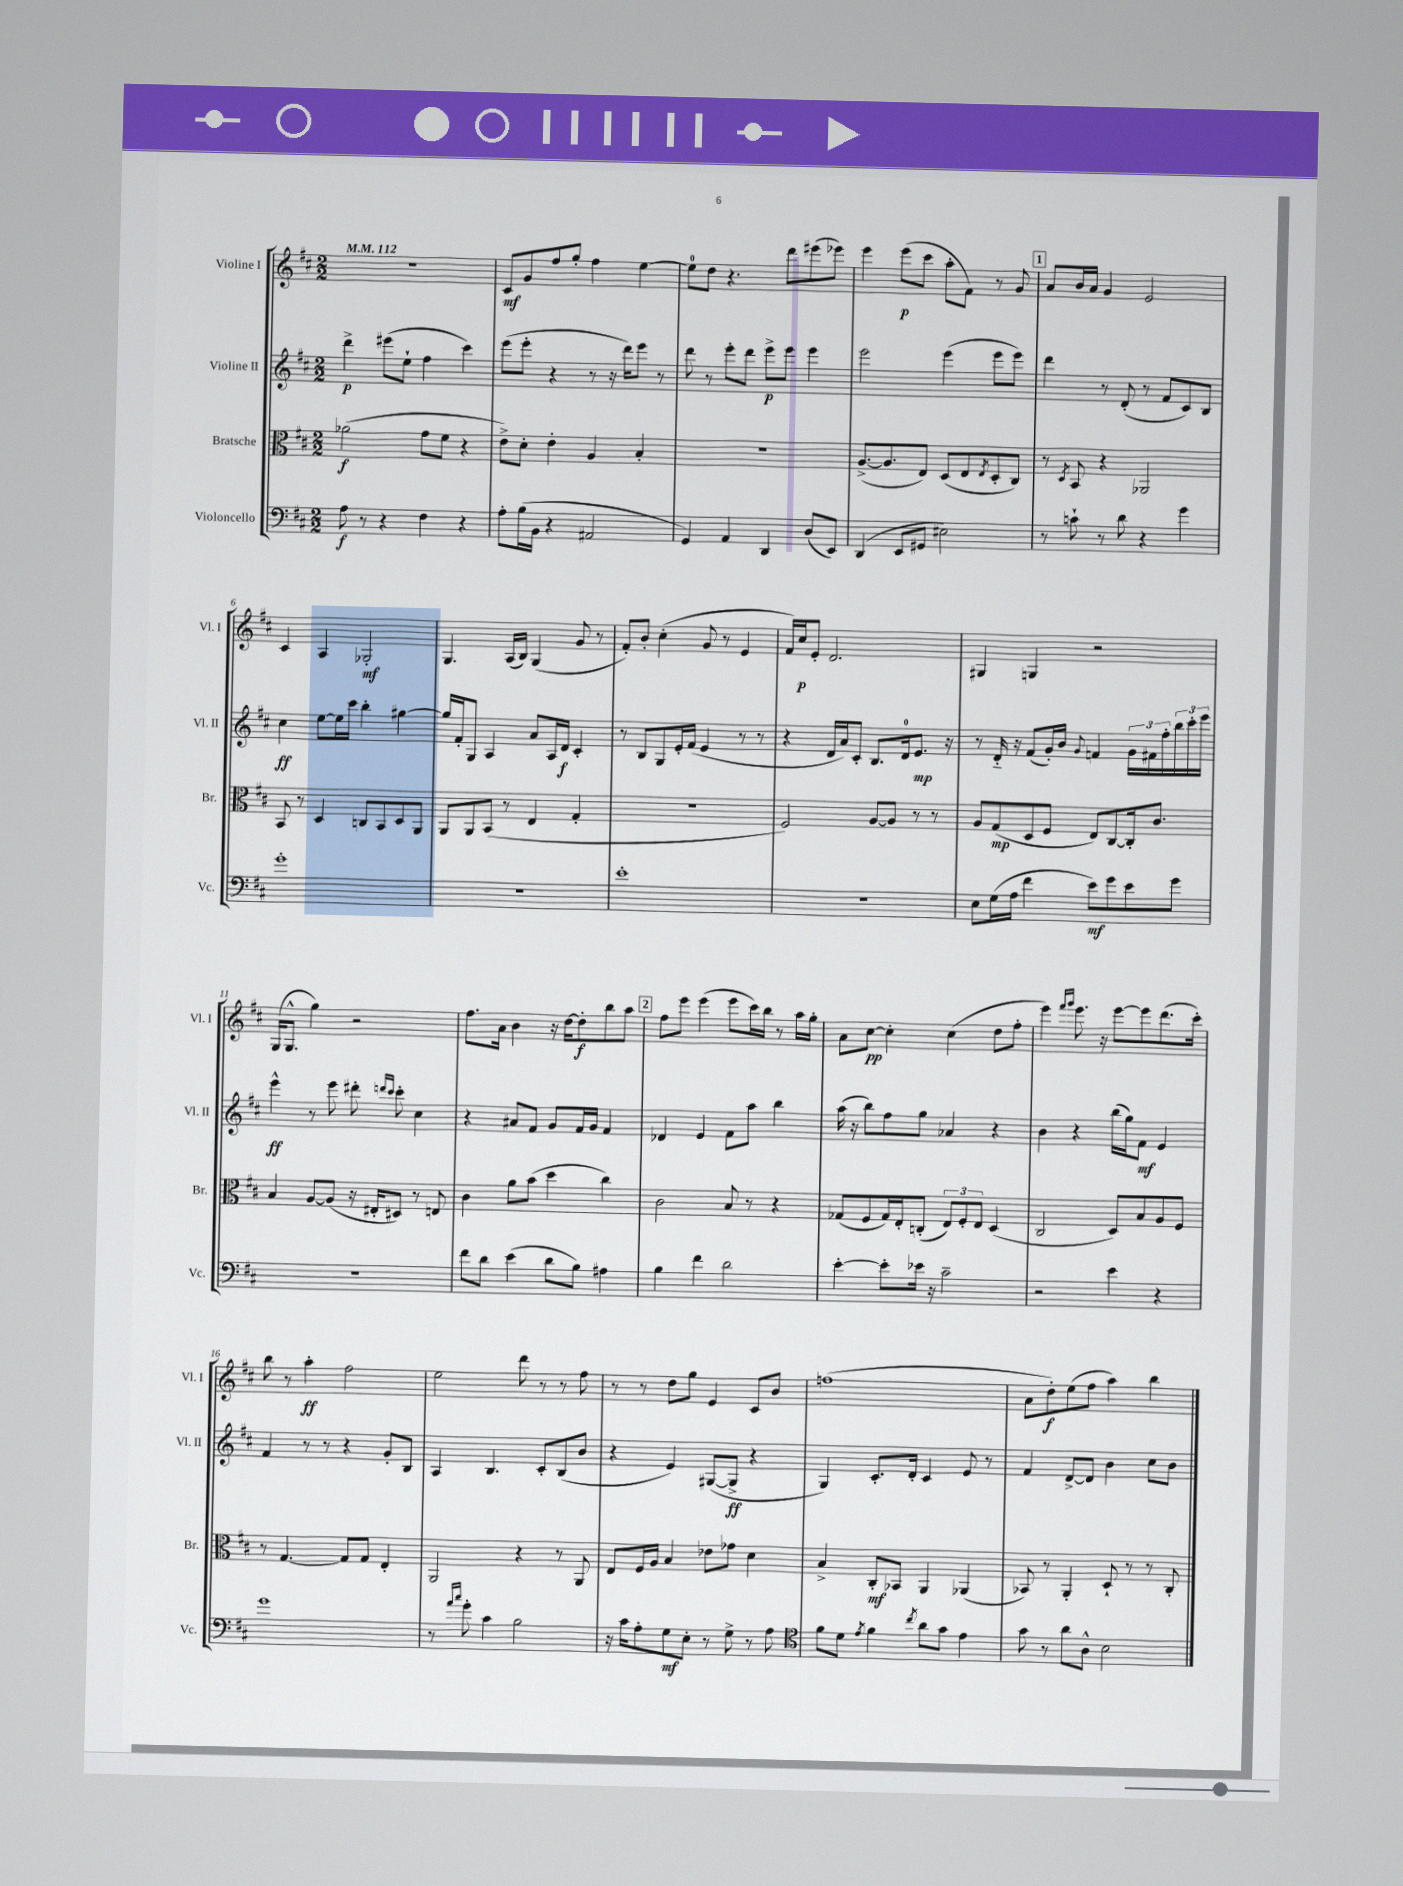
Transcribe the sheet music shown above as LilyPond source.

<<
\new StaffGroup <<
\new Staff = "s0" \with { instrumentName = "Violine I" shortInstrumentName = "Vl. I" } {
    \clef treble \key d \major \numericTimeSignature \time 2/2 \tempo 4 = 112
    R1 |
    cis'8\mf g'8 fis''8 g''8-. fis''4 e''4~ |
    e''8-0 d''8 r4. d'''8 eis'''8( ees'''8) |
    e'''4 e'''8\p( cis'''8 a''8-. fis'8) r8 g'8 |
    \mark \markup { \box "1" } a'8 b'16 a'16 g'4 e'2 |
    cis'4 a4 ges2-.\mf |
    g4. a16( b16) g4( g'8 r8 |
    fis'8-.) b'8-. cis''4-.( g'8 r8 e'4 |
    fis'16) cis''16\p e'8-. d'2. |
    gis4 g4 r2 |
    g16( g8.-^ g''4) r2 |
    fis''8. a'16 b'4 r16 d''16~ d''8-.\f b''8 a''8 |
    \mark \markup { \box "2" } fis''8 e'''8 e'''4( e'''8 cis'''16) b''16 r8 a''16 g''16-. |
    a'8 cis''8~\pp cis''4-. cis''4( d''8 fis''8-. |
    e'''4) \grace { fis'''16 g'''16 } e'''8. r16 e'''8~ e'''8 d'''8.( cis'''16-.) |
    b''8 r8 a''4-.\ff fis''2 |
    e''2 d'''8 r8 r8 fis''8 |
    r8 r8 d''8 g''8 e'4 cis'8 b'8 |
    f''1( |
    a'8 d''8-.\f) e''8( fis''8 a''4) b''4 \bar "|." |
}
\new Staff = "s1" \with { instrumentName = "Violine II" shortInstrumentName = "Vl. II" } {
    \clef treble \key d \major \numericTimeSignature \time 2/2
    d'''4->\p eis'''8( e''8-! fis''4 cis'''4) |
    e'''8( e'''8-. r4 r8 r16 d'''16) e'''8 r8 |
    d'''8 r8 e'''8-. d'''8 e'''8->\p e'''8 e'''4 |
    e'''2 e'''4( e'''8 e'''8) |
    \mark \markup { \box "1" } d'''4 r8 d'8-.( r8 fis'8 cis'8) b8 |
    cis''4\ff e''8~ e''16 cis'''16 b''4-. gis''4~ |
    gis''16 fis'16-. g8 a4 a'8 a16 d'16\f cis'4-. |
    r8 b8 g8 e'16-. fis'16( e'4 r8 r8 |
    r4 d'16 a'16) cis'8-. b8. d'16-0 e'8.\mp r16 |
    r8 d'16-_ r16 fis'8( g'16-.) b'16 \appoggiatura { g'8 } f'4 \tuplet 3/2 { g'16 fis'16 fis''16-. } \tuplet 3/2 { b''16 cis'''16-. e'''16 } |
    e'''4-^\ff r8 e'''8 dis'''8-. \grace { d'''16 cis'''16 } cis'''8-. cis''4 |
    r4 ais'8 fis'8 g'8 fis'16 g'16 fis'4 |
    \mark \markup { \box "2" } des'4 e'4 fis'8 a''8 b''4 |
    a''16( r16 b''8) fis''8 g''8 aes'4 r4 |
    b'4 r4 b''16( g''16) fis'8\mf e'4 |
    fis'4 r8 r8 r4 g'8-. b8 |
    a4 b4. cis'8-. b8( b'8 |
    r4 e'4) gis8~( gis8->\ff r4 |
    g4) cis'8.-. d'16-. cis'4 e'8 r8 |
    fis'4 d'8~-> d'8 b'4 cis''8 b'8 \bar "|." |
}
\new Staff = "s2" \with { instrumentName = "Bratsche" shortInstrumentName = "Br." } {
    \clef alto \key d \major \numericTimeSignature \time 2/2
    aes'2\f( g'8 fis'8 r4 |
    e'8->) d'8-. e'4-. a4 b4-. |
    R1 |
    a8.~->( a8. e8) d8( e8 \acciaccatura { e8 } d8-. cis8) |
    \mark \markup { \box "1" } r8 \acciaccatura { d8 } b,8 r4 aes,2 |
    b,8 r8 d4 c8 b,8 d8 a,8 |
    a,8 a,8 b,8( r8 e4 g4-. |
    R1 |
    fis2) a8~ a8 r8 r8 |
    a8 g8\mp( d8 fis8 e8) cis8~ cis16-. cis'8. |
    b4 a8~ a8( r16 eis16-. dis8) r8 e8 |
    cis'4 a'8 b'8( d''4 cis''4) |
    \mark \markup { \box "2" } cis'2 b8 r8 r4 |
    ges8( fis8 ges16) e16-. c8-.( \tuplet 3/2 { e8) fis8-. e8 } d4( |
    cis2 d8) b8 a8 fis8 |
    r8 g4.~ g8 g8 e4-. |
    a,2 r4 r8 a,8 |
    e8 fis16 a16 b4 ees'8 ges'8 d'4 |
    b4-> cis8-.\mf bes,8 a,4 aes,4( |
    bes,8) r8 a,4-. d8-! r8 r8 cis8-. \bar "|." |
}
\new Staff = "s3" \with { instrumentName = "Violoncello" shortInstrumentName = "Vc." } {
    \clef bass \key d \major \numericTimeSignature \time 2/2
    a8\f r8 r4 fis4 r4 |
    a8-. b16( b,16 r4 ais,2 |
    g,4) a,4 d,4 d8( e,8) |
    d,4( e,8 gis,8 eis2) |
    \mark \markup { \box "1" } r8 c'8-! r8 d'8 r4 g'4 |
    g'1-. |
    r1 |
    e'1-. |
    r1 |
    e8 g16( a16 fis'4 e'8\mf) g'8 e'8 g'8 |
    r1 |
    fis'8 d'8 e'4( d'8 b8) ais4 |
    \mark \markup { \box "2" } b4 fis'4 d'2 |
    e'4~-. e'8-. ees'16 r16 cis'2-- |
    r2 e'4 r4 |
    g'1 |
    r8 \grace { a'16 cis''16 } g'8-. cis'4 b2 |
    r16 cis'16 a8-. g8\mf e8-. r8 g8-> r8 a8 |
    \clef tenor fis'8 d'8 \acciaccatura { e'8 } fis'4 \acciaccatura { cis''8 } a'8 g'8 e'4 |
    g'8 r8 a'8 a8-^ b2 \bar "|." |
}
>>
>>
